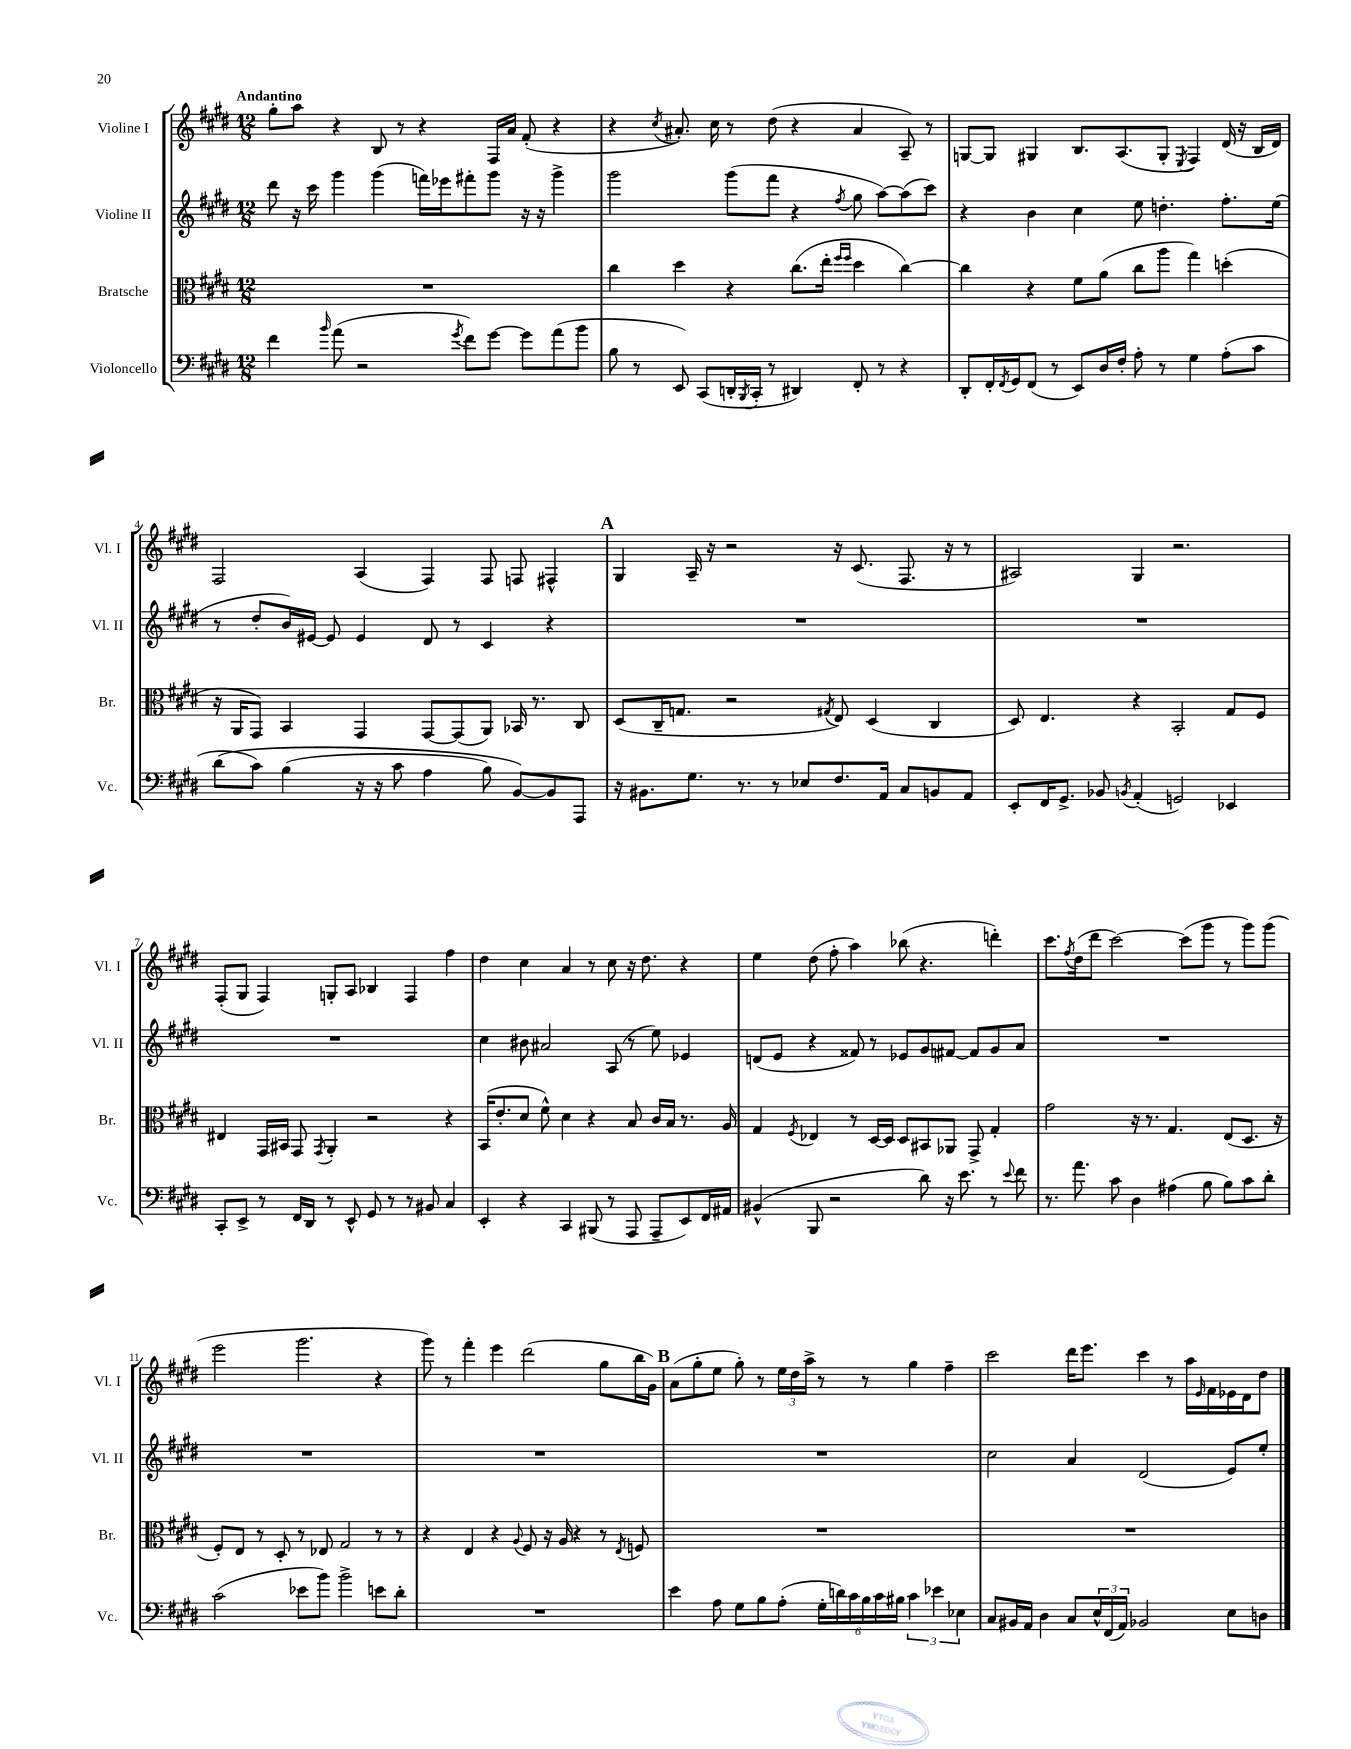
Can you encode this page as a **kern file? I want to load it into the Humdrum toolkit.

**kern	**kern	**kern	**kern
*part4	*part3	*part2	*part1
*staff4	*staff3	*staff2	*staff1
*I"Violoncello	*I"Bratsche	*I"Violine II	*I"Violine I
*I'Vc.	*I'Br.	*I'Vl. II	*I'Vl. I
*clefF4	*clefC3	*clefG2	*clefG2
*k[f#c#g#d#]	*k[f#c#g#d#]	*k[f#c#g#d#]	*k[f#c#g#d#]
*M12/8	*M12/8	*M12/8	*M12/8
=1	=1	=1	=1
!	!	!	!LO:TX:a:B:t=Andantino
4f#\	1.r	8ddd#\	8gg#'\L
.	.	16r	8aa\J
.	.	16ccc#\	.
16qqb/	.	.	.
(8a\	.	4ggg#\	4r
2r	.	.	.
.	.	(4ggg#\	8B/
.	.	.	8r
.	.	16fffn\LL)	4r
.	.	16eee-X\J	.
8qg#/	.	.	.
8f#\L)	.	8fff#X'\	.
[8g#\J	.	8ggg#\J	16F#/LL
.	.	.	16a/JJ
8g#\L]	.	16r	(8f#'/
.	.	16r	.
(8a\	.	4ggg#^\	4r
8b\J	.	.	.
=2	=2	=2	=2
8B\	4cc#\	2ggg#\	4r
8r	.	.	.
.	.	.	8qcc#/
8EE/)	4dd#\	.	8.a#X'/)
(8CC#/L	.	.	.
.	.	.	16cc#\
16DDn'/L	4r	(8ggg#\L	8r
8qBBB/	.	.	.
16CC#'/JJ	.	.	.
8r	.	8fff#\J	(8dd#\
4DD#X/)	(8.cc#\L	4r	4r
.	16ee'\Jk	.	.
.	16qqff#/LL	.	.
.	16qqff#/JJ	8qff#/	.
8FF#'/	4dd#\	8gg#\	4a#/
8r	.	[8aa\L)	.
4r	[4cc#\)	(8aa\]	8A~/)
.	.	8ccc#\J)	8r
=3	=3	=3	=3
8DD#'/L	4cc#\]	4r	[8Gn/L
16FF#'/L	.	.	8G/J]
8qFF#/	.	.	.
16GG#/J	.	.	.
(8FF#/J	4r	4b\	4G#X/
8r	.	.	.
8EE/L)	8f#\L	4cc#\	8.B/L
16D#/L	(8a\J	.	.
16F#'/JJ	.	.	(8.A/
8A'\	8cc#\L	8ee\	.
8r	8aa\J	4.ddn'\	8G#'/J
.	.	.	8qE/
4G#\	4gg#\)	.	4F#/)
(8A'\L	(4ddn'\	8.ff#'\L	(16d#/
.	.	.	16r
8c#\J	.	.	16B/LL
.	.	(16ee\Jk	16d#/JJ)
!!LO:LB:g=z
=4	=4	=4	=4
(8d#\L	16r	8r	2F#/
.	16AA/KL	.	.
8c#\J)	8GG#/J)	8dd#'/L	.
(4B\	4BB/	16b/L)	.
.	.	[16e#X/JJ	.
.	.	8e#/]	.
16r	4GG#/	4e#/	(4A/
16r	.	.	.
8c#\	.	.	.
4A\	[8GG#/L	8d#/	4F#/)
.	(8GG#/]	8r	.
8B\)	8AA/J)	4c#/	8F#/
[8BB/L)	16BB-X/	.	8Fn/
.	8.r	.	.
8BB/]	.	4r	4F#X^^/
8AAA/J	8C#/	.	.
!!LO:REH:place=s1:t=A
=5	=5	=5	=5
16r	(8D#/L	1.r	4G#/
8.BB#X\L	.	.	.
.	16C#~/K	.	.
.	8.Gn/J	.	.
8.G#\J	.	.	16A~/
.	.	.	16r
.	2r	.	2r
8.r	.	.	.
8r	.	.	.
8E-X/L	.	.	.
.	8qG#X/	.	.
8.F#/	8E/)	.	16r
.	.	.	(8.c#/
.	(4D#/	.	.
16AA/Jk	.	.	.
8C#/L	.	.	8.F#/
8BBn/	4C#/	.	.
.	.	.	16r
8AA/J	.	.	8r
=6	=6	=6	=6
8EE'/L	8D#/)	1.r	2A#X/)
16FF#/K	4.E/	.	.
8.GG#^/J	.	.	.
8BB-X/	.	.	.
8qBBn/	.	.	.
(4AA'/	4r	.	4G#/
2GGn/)	2BB'/	.	2.r
4EE-X/	8G#/L	.	.
.	8F#/J	.	.
!!LO:LB:g=z
=7	=7	=7	=7
8CC#'/L	4E#X/	1.r	(8F#'/L
8EE^/J	.	.	8G#/J
8r	16GG#/LL	.	4F#/)
.	16BB#X/JJ	.	.
16FF#/LL	8GG#/	.	.
16DD#/JJ	.	.	.
.	8qGG#/	.	.
8r	4AA'/	.	8Gn'/L
8EE^^/	.	.	8A/J
8GG#/	2r	.	4B-X/
8r	.	.	.
8r	.	.	4F#/
8BB#X/	.	.	.
4C#/	4r	.	4ff#\
=8	=8	=8	=8
4EE'/	(16BB/KL	4cc#\	4dd#\
.	8.e'/	.	.
4r	8d#/J	8b#X\	4cc#\
.	8f#^^\)	2a#X/	.
4CC#/	4d#\	.	4a/
(8BBB#X/	4r	.	8r
8r	.	(8A/	8cc#\
8AAA/	8B/	8r	16r
.	.	.	8.dd#\
8AAA~/L	16c#/LL	8ee\)	.
.	16B/JJ	.	.
8EE/)	8.r	4e-X/	4r
16FF#/L	.	.	.
16AA#X/JJ	16A/	.	.
=9	=9	=9	=9
(4BB#X^^/	4G#/	(8dn/L	4ee\
.	.	8e/J	.
.	8qF#/	.	.
8BBB/	4E-X/	4r	(8dd#\
2r	.	.	8ff#'\
.	8r	8f##X/)	4aa\)
.	[16D#/LL	8r	.
.	16D#/JJ]	.	.
.	8D#/L	8e-X/L	(8bb-X\
8d#\)	8BB#X/	8g#/	4.r
16r	8AA-X/J	[8f#X/J	.
8.e\	.	.	.
.	8GG#^/	8f#/L]	.
8r	4G#'/	8g#/	4dddn'\)
8qqe/	.	.	.
8f#\	.	8a/J	.
=10	=10	=10	=10
8.r	2g#\	1.r	8.ccc#\L
.	.	.	8qff#/
8.a\	.	.	(16dd#\k
.	.	.	8ddd#\J
8c#\	.	.	[2ccc#\)
4D#\	16r	.	.
.	8.r	.	.
(4A#X\	4.G#/	.	.
.	.	.	(8ccc#\L]
8B\	.	.	8ggg#\J
8B\L)	(8E/L	.	8r
8c#\	8.D#/J	.	8ggg#\L)
8d#'\J	.	.	(8ggg#\J
.	16r	.	.
!!LO:LB:g=z
=11	=11	=11	=11
(2c#\	8F#'/L)	1.r	2eee\
.	8E/J	.	.
.	8r	.	.
.	8D#'/	.	.
8e-X\L	8r	.	2.ggg#\
8b\J)	8E-X/	.	.
2b^\	2G#/	.	.
8en\L	8r	.	4r
8d#'\J	8r	.	.
=12	=12	=12	=12
1.r	4r	1.r	8ggg#\)
.	.	.	8r
.	4E/	.	4fff#'\
.	4r	.	4eee\
.	8qqA/	.	.
.	8F#/	.	(2ddd#\
.	16r	.	.
.	16A/	.	.
.	4r	.	.
.	8r	.	8gg#\L
.	8qE/	.	.
.	8Fn/	.	16bb\L
.	.	.	16g#\JJ)
!!LO:REH:place=s1:t=B
=13	=13	=13	=13
4e\	1.r	1.r	(8a\L
.	.	.	8gg#'\
8A\	.	.	8ee\J
8G#\L	.	.	8gg#'\)
8B\	.	.	8r
(8A'\J	.	.	24ee\LL
.	.	.	24dd#\
.	.	.	24aa^\JJ
24G#'\LL	.	.	8r
24dn\)	.	.	.
24c#\	.	.	.
24B\	.	.	8r
24c#\	.	.	.
24B#X\JJ	.	.	.
6c#\	.	.	4gg#\
6e-X\	.	.	.
.	.	.	4ff#~\
6E-X\	.	.	.
=14	=14	=14	=14
8C#/L	1.r	2cc#\	2ccc#\
16BB#X/L	.	.	.
16AA/JJ	.	.	.
4D#\	.	.	.
8C#/L	.	4a/	16ddd#\KL
.	.	.	8.eee\J
24E^^/L	.	.	.
(24FF#/	.	.	.
24AA/JJ)	.	.	.
2BB-X/	.	(2d#/	4ccc#\
.	.	.	8r
.	.	.	16aa\LL
.	.	.	16qqe/
.	.	.	16f#\
8E\L	.	8e/L)	16e-X\
.	.	.	16d#\J
8Dn\J	.	8ee'/J	8dd#\J
==	==	==	==
*-	*-	*-	*-
